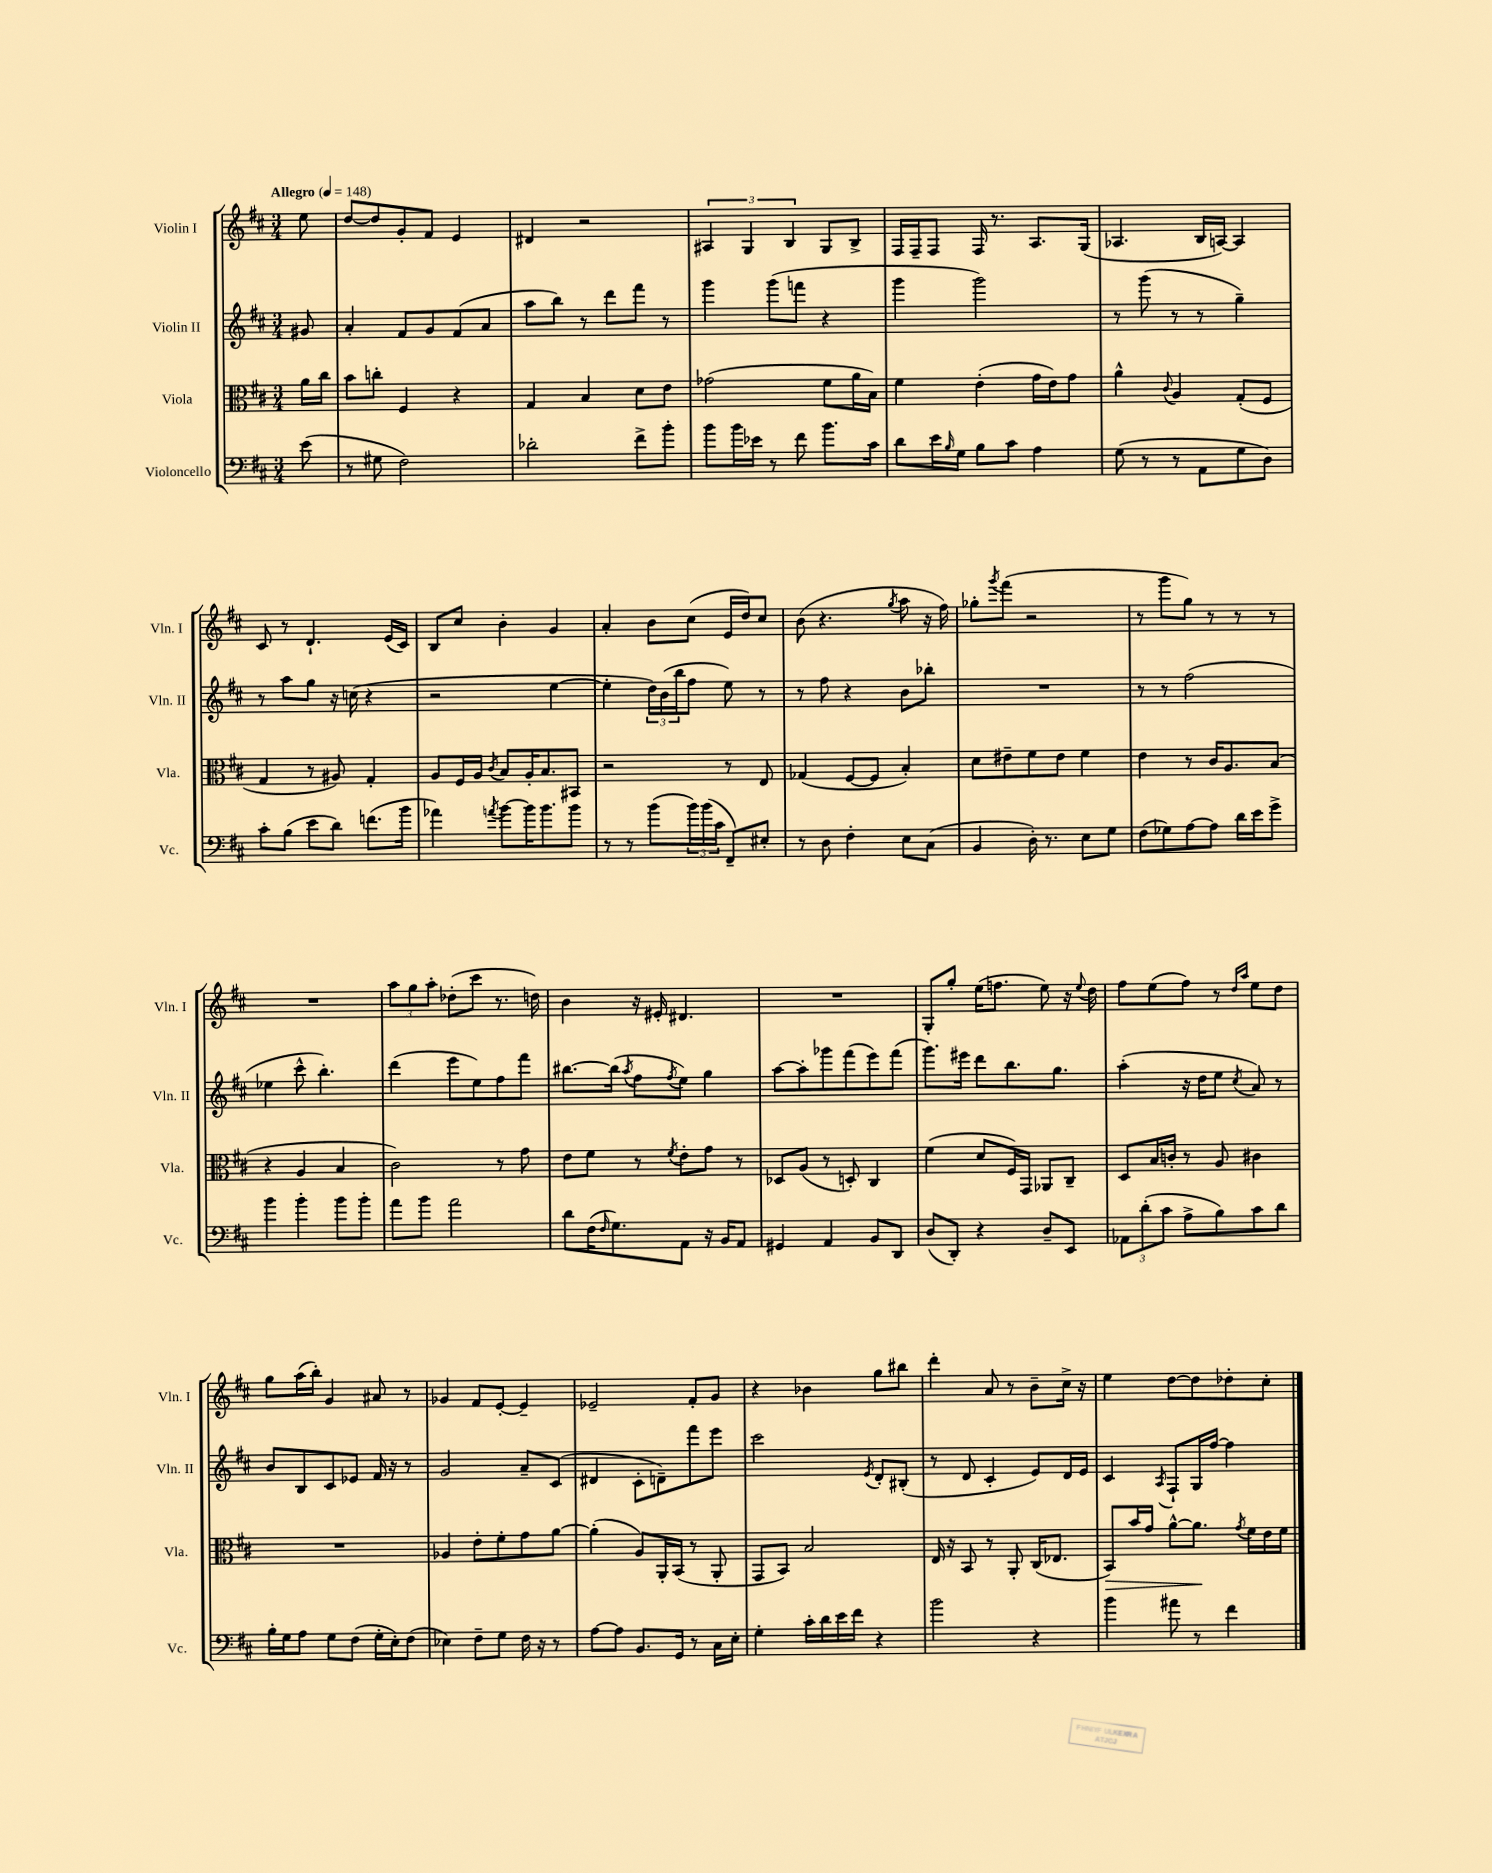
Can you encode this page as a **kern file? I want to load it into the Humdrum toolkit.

**kern	**kern	**kern	**kern
*staff4	*staff3	*staff2	*staff1
*clefF4	*clefC3	*clefG2	*clefG2
*k[f#c#]	*k[f#c#]	*k[f#c#]	*k[f#c#]
*M3/4	*M3/4	*M3/4	*M3/4
*MM148	*MM148	*MM148	*MM148
(8e	16a	8g#	8ee
.	16cc#	.	.
=	=	=	=
8r	8b	4a'	[8dd
8G#	8cc'	.	8dd]
2F#)	4F#	8f#	8g'
.	.	8g	8f#
.	4r	(8f#	4e
.	.	8a	.
=	=	=	=
2d-'	4G	8aa	4d#
.	.	8bb)	.
.	4B	8r	2r
.	.	8ddd	.
8f#^	8d	8fff#	.
8b'	8e	8r	.
=	=	=	=
8b	(2g-	4ggg	6A#
16b	.	.	.
.	.	.	6G
16e-	.	.	.
8r	.	(8ggg	.
.	.	.	6B
8f#	.	8fff	.
8.b	8f#	4r	8G
.	16a	.	8B^
16c#	16B)	.	.
=	=	=	=
8d	4f#	4ggg	16F#
.	.	.	16F#~
16e	.	.	8F#
16qqB	.	.	.
16G	.	.	.
8B	(4e'	2ggg)	16F#
.	.	.	8.r
8c#	.	.	.
4A	16g	.	8.A
.	16e)	.	.
.	8g	.	.
.	.	.	(16G
=	=	=	=
(8G	4a^^	8r	4.A-
8r	.	(8ggg	.
.	8qqc#	.	.
8r	4A	8r	.
8AA	.	8r	16B
.	.	.	[16A)
8G	(8G'	4gg~)	4A]
8D)	8F#	.	.
=	=	=	=
8c#'	4G	8r	8c#
(8B	.	8aa	8r
8e	8r	8gg	4.d`
8d)	8A#)	16r	.
.	.	(16cc	.
(8.f	4G'	4r	.
.	.	.	(16e
16b	.	.	16c#)
=	=	=	=
4a-)	8A	2r	8B
.	16F#	.	8cc#
.	16A	.	.
8qa	8qc#	.	.
[8b	8B	.	4b'
16b]	16A'	.	.
8.b	8.B	.	.
.	.	[4ee	4g
8b	8BB#	.	.
=	=	=	=
8r	2r	4ee']	4a'
8r	.	.	.
(8b	.	24dd)	8b
.	.	(24b	.
.	.	24bb	.
24b)	.	8ff#	(8cc#
(24b	.	.	.
24c#	.	.	.
8FF#~)	8r	8ee)	16e
.	.	.	16dd)
8E#'	8E	8r	8cc#
=	=	=	=
8r	(4G-	8r	(8b
8D	.	8ff#	4.r
4F#'	[8F#	4r	.
.	8F#]	.	.
.	.	.	8qgg
8E	4B')	8b	8aa
(8C#	.	8bb-'	16r
.	.	.	16ff#)
=	=	=	=
4BB	8d	2.r	8gg-'
.	.	.	8qggg
.	8e#~	.	(8fff#
16D')	8f#	.	2r
8.r	.	.	.
.	8e#	.	.
8E	4f#	.	.
8G	.	.	.
=	=	=	=
(8F#	4e	8r	8r
8G-)	.	8r	8ggg
[8A	8r	(2ff#	8gg)
8A]	16c#	.	8r
.	8.A	.	.
16d	.	.	8r
16e	.	.	.
8g^	(8B	.	8r
=	=	=	=
4b	4r	4ee-	2.r
4b'	4A	8ccc#^^	.
.	.	4.bb')	.
8b	4B	.	.
8b'	.	.	.
=	=	=	=
8a	2c#)	(4ddd	12aa
.	.	.	12gg
8b	.	.	.
.	.	.	12aa'
2a	.	8eee	(8dd-'
.	.	8ee)	8ccc#
.	8r	8ff#	8.r
.	8g	8fff#	.
.	.	.	16dd)
=	=	=	=
8d	8e	[8.bb#	4b
(16F#	8f#	.	.
16qqF#	.	.	.
8.G)	.	(16bb#]	.
.	.	8qaa	.
.	8r	8ff#	16r
.	.	.	16e#'
.	8qf#	8qff#	.
8AA	8e'	8ee)	4.d#
16r	8g	4gg	.
16BB	.	.	.
8AA	8r	.	.
=	=	=	=
4GG#	8D-	[8aa	2.r
.	(8A	8aa']	.
4AA	8r	8ggg-	.
.	8D')	(8fff#	.
8BB	4C#	8eee)	.
8DD	.	(8fff#	.
=	=	=	=
(8D	(4f#	8.ggg)	8G'
8DD')	.	.	8gg'
.	.	16eee#	.
4r	8d	8ddd	(16ee
.	.	.	8.ff
.	16F#)	8.bb	.
.	16GG	.	.
8D~	8AA-	.	8ee)
.	.	8.gg	.
8EE	8C#~	.	16r
.	.	.	8qqee
.	.	.	16dd
=	=	=	=
12AA-	8D	(4aa'	8ff#
(12d'	.	.	.
.	16B	.	(8ee
12c#	.	.	.
.	16c'	.	.
8A^	8r	16r	8ff#)
.	.	16dd	.
8B)	8A	8ee	8r
.	.	.	16qqdd
.	.	8qcc#	16qqaa
8c#	4c#	8a)	8ee
8d	.	8r	8dd
=	=	=	=
16B'	2.r	8b	8gg
16G	.	.	.
8A	.	8B	(16aa
.	.	.	16bb')
8G	.	8c#	4g
(8F#	.	8e-	.
16G'	.	16f#	8a#
16E')	.	16r	.
(8F#	.	8r	8r
=	=	=	=
4E-)	4A-	2g	4g-
8F#~	8e'	.	8f#
8G	8f#'	.	[8e'
16F#	8g	8a~	4e~]
16r	.	.	.
8r	[8a	(8c#	.
=	=	=	=
[8A	(4a']	4d#	2e-~
8A]	.	.	.
8.BB	8A)	8c#'	.
.	16AA'	8d~)	.
16GG	(16BB	.	.
8r	8r	8fff#	8f#'
16C#	8AA'	8eee	8g
16E'	.	.	.
=	=	=	=
4G'	8GG	2ccc#	4r
.	8BB)	.	.
16c#'	2B	.	4b-
16d	.	.	.
16e	.	.	.
16f#	.	.	.
.	.	8qe	.
4r	.	8d'	8gg
.	.	(8B#'	8bb#
=	=	=	=
2b	16E	8r	4ddd'
.	16r	.	.
.	8BB	8d	.
.	8r	4c#'	8a
.	8AA'	.	8r
4r	(16C#	8e)	8b~
.	8.E-	.	.
.	.	16d	16cc#^
.	.	16e	16r
=	=	=	=
4b	8BB)	4c#	4ee
.	16b	.	.
.	16g	.	.
.	.	8qA	.
8a#	[8a^^	8F#`	[8dd
8r	8.a]	16G	8dd]
.	.	[16ff#	.
4f#	.	4ff#]	8dd-'
.	8qg	.	.
.	16f#	.	.
.	16e	.	8cc#'
.	16f#	.	.
==	==	==	==
*-	*-	*-	*-
